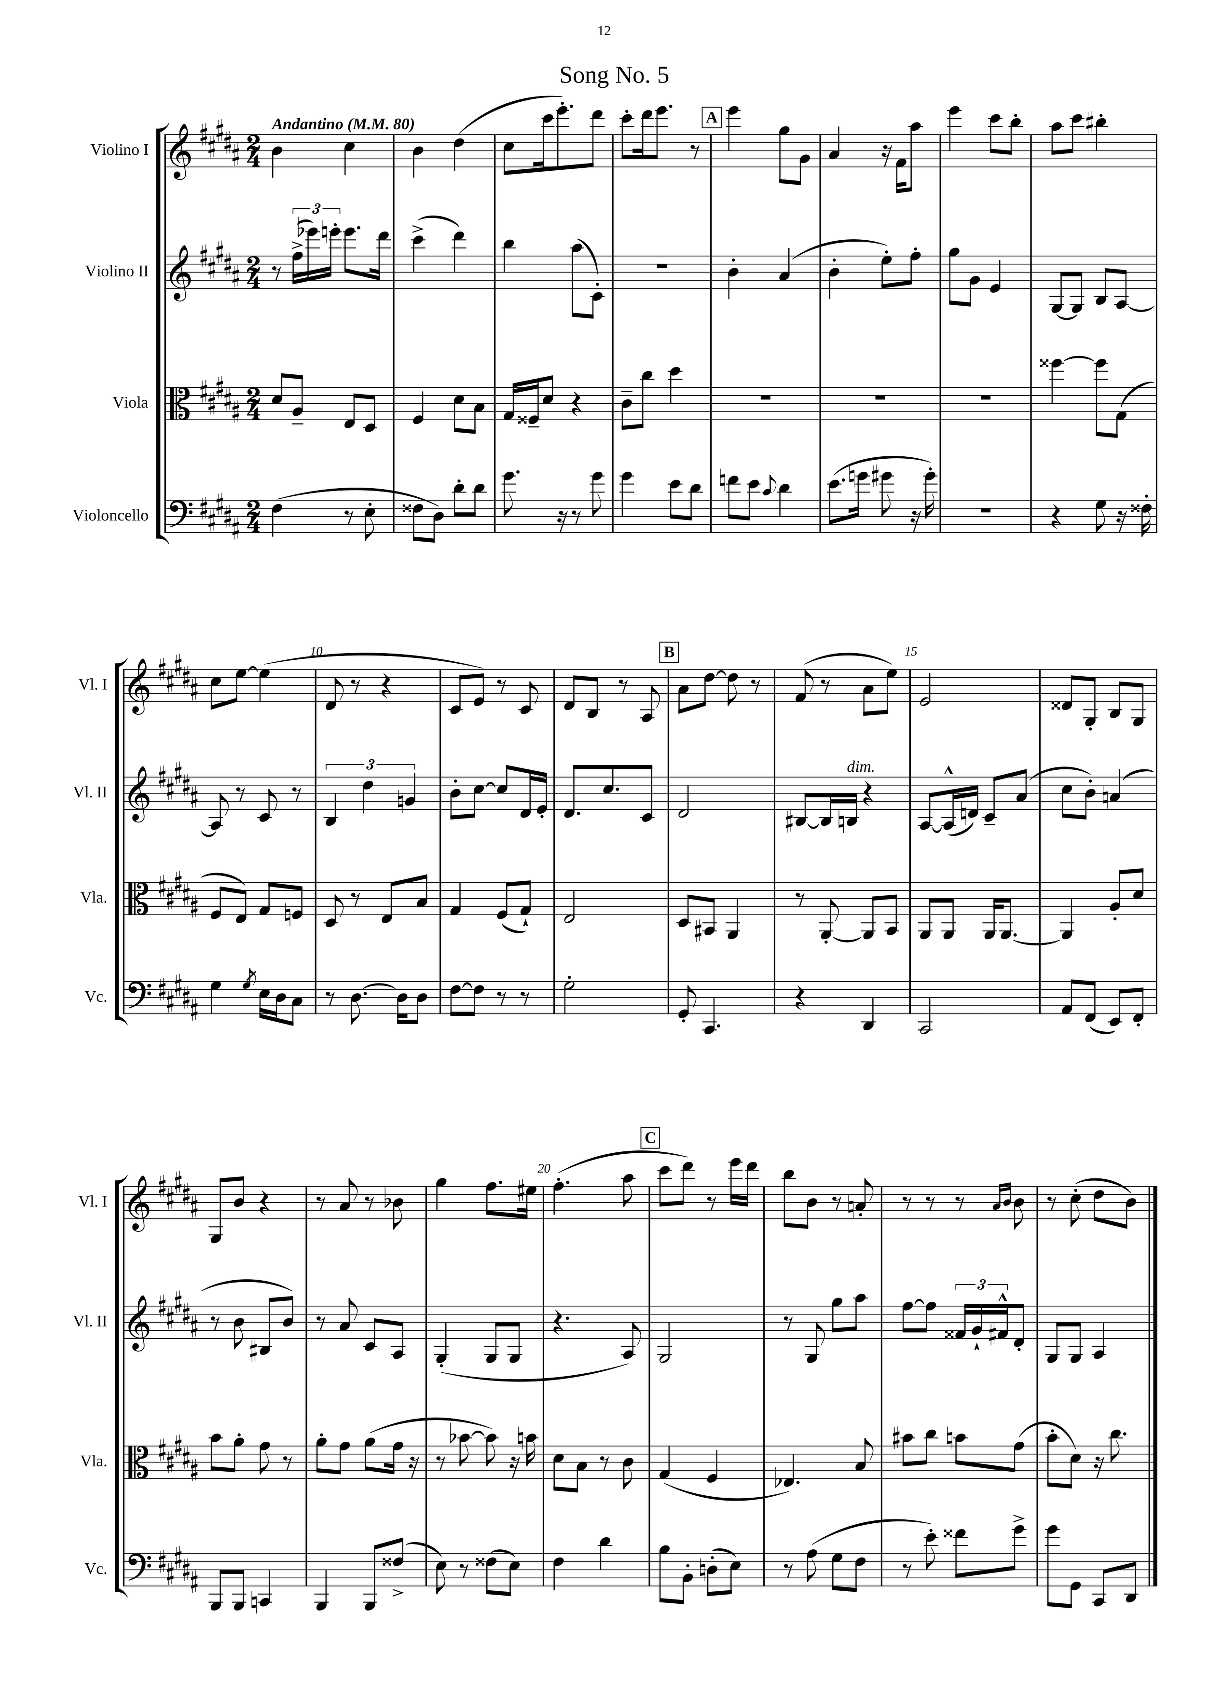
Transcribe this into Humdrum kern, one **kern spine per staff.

**kern	**kern	**kern	**kern
*part4	*part3	*part2	*part1
*staff4	*staff3	*staff2	*staff1
*I"Violoncello	*I"Viola	*I"Violino II	*I"Violino I
*I'Vc.	*I'Vla.	*I'Vl. II	*I'Vl. I
*clefF4	*clefC3	*clefG2	*clefG2
*k[f#c#g#d#a#]	*k[f#c#g#d#a#]	*k[f#c#g#d#a#]	*k[f#c#g#d#a#]
*M2/4	*M2/4	*M2/4	*M2/4
*MM80	*MM80	*MM80	*MM80
=1	=1	=1	=1
!	!	!	!LO:TX:a:B:t=Andantino
(4F#\	8d#/L	8r	4b\
.	8A#~/J	(24ff#^\LL	.
.	.	24eee-X\)	.
.	.	24eeen'\JJ	.
8r	8E/L	8.eee\L	4cc#\
8E'\	8D#/J	.	.
.	.	16ddd#\Jk	.
=2	=2	=2	=2
8F##X\L	4F#/	(4ccc#^\	4b\
8D#\J)	.	.	.
8d#'\L	8d#\L	4ddd#\)	(4dd#\
8d#\J	8B\J	.	.
=3	=3	=3	=3
8.g#\	16G#/LL	4bb\	8cc#\L
.	16F##X~/J	.	.
.	8d#/J	.	16ccc#\k
16r	.	.	8.eee'\)
8r	4r	(8aa#\L	.
8g#\	.	8c#'\J)	8ddd#\J
=4	=4	=4	=4
4g#\	8c#~\L	2r	8ccc#'\L
.	8cc#\J	.	16ddd#\k
.	.	.	8.eee\J
8e\L	4dd#\	.	.
8d#\J	.	.	8r
!!LO:REH:place=s1:t=A
=5	=5	=5	=5
8fn\L	2r	4b'\	4eee\
8e\J	.	.	.
8qqc#/	.	.	.
4d#\	.	(4a#/	8gg#\L
.	.	.	8g#\J
=6	=6	=6	=6
(8.e\L	2r	4b'\	4a#/
16gn\Jk	.	.	.
8g#X\	.	8ee'\L)	16r
.	.	.	16f#\KL
16r	.	8ff#'\J	8aa#\J
16g#'\)	.	.	.
=7	=7	=7	=7
2r	2r	8gg#\L	4eee\
.	.	8g#\J	.
.	.	4e/	8ccc#\L
.	.	.	8bb'\J
=8	=8	=8	=8
4r	[4ff##X\	[8G#/L	8aa#\L
.	.	8G#/J]	8ccc#\J
8G#\	8ff##\L]	8B/L	4bb#X'\
16r	(8G#\J	[8A#/J	.
16F##X'\	.	.	.
!!LO:LB:g=z
=9	=9	=9	=9
4G#\	8F#/L	8A#/]	8cc#\L
.	8E/J)	8r	[8ee\J
8qG#/	.	.	.
16E\LL	8G#/L	8c#/	(4ee\]
16D#\J	.	.	.
8C#\J	8Fn/J	8r	.
=10	=10	=10	=10
8r	8D#/	6B/	8d#/
[8.D#\	8r	.	8r
.	.	6dd#\	.
.	8E/L	.	4r
16D#\KL]	.	.	.
.	.	6gn/	.
8D#\J	8B/J	.	.
=11	=11	=11	=11
[8F#\L	4G#/	8b'\L	8c#/L
8F#\J]	.	[8cc#\J	8e/J)
8r	(8F#/L	8cc#/L]	8r
8r	8G#`/J)	16d#/L	8c#/
.	.	16e'/JJ	.
=12	=12	=12	=12
2G#'\	2E/	8.d#/L	8d#/L
.	.	.	8B/J
.	.	8.cc#/	.
.	.	.	8r
.	.	8c#/J	8A#/
!!LO:REH:place=s1:t=B
=13	=13	=13	=13
8GG#'/	8D#/L	2d#/	8a#\L
4.CC#/	8BB#X/J	.	[8dd#\J
.	4AA#/	.	8dd#\]
.	.	.	8r
=14	=14	=14	=14
4r	8r	[8B#X/L	(8f#/
.	[8AA#'/	16B#/L]	8r
!	!	!LO:TX:a:i:t=dim.	!
.	.	16Bn/JJ	.
4DD#/	8AA#/L]	4r	8a#\L
.	8BB/J	.	8ee\J)
=15	=15	=15	=15
2CC#/	8AA#/L	[8A#/L	2e/
.	8AA#/J	(16A#^^/L]	.
.	.	16dn/JJ)	.
.	16AA#/KL	8c#~/L	.
.	[8.AA#/J	.	.
.	.	(8a#/J	.
=16	=16	=16	=16
8AA#/L	4AA#/]	8cc#\L	8d##X/L
(8FF#/J	.	8b'\J)	8G#'/J
8EE/L)	8A#'/L	(4an/	8B/L
8FF#'/J	8d#/J	.	8G#/J
!!LO:LB:g=z
=17	=17	=17	=17
8BBB/L	8b\L	8r	8G#/L
8BBB/J	8a#'\J	8b\	8b/J
4CCn/	8g#\	8B#X/L	4r
.	8r	8b/J)	.
=18	=18	=18	=18
4BBB/	8a#'\L	8r	8r
.	8g#\J	8a#/	8a#/
8BBB/L	(8a#\L	8c#/L	8r
(8F##X^/J	16g#\Jk	8A#/J	8b-X\
.	16r	.	.
=19	=19	=19	=19
8E\)	8r	(4G#'/	4gg#\
8r	[8b-X\	.	.
(8F##X\L	8b-\])	8G#/L	8.ff#\L
8E\J)	16r	8G#/J	.
.	16bn\	.	16ee#X\Jk
=20	=20	=20	=20
4F#\	8d#\L	4.r	(4.ff#'\
.	8B\J	.	.
4d#\	8r	.	.
.	8c#\	8A#/)	8aa#\
!!LO:REH:place=s1:t=C
=21	=21	=21	=21
8B\L	(4G#/	2G#/	8ccc#\L
8BB'\J	.	.	8ddd#\J)
(8Dn'\L	4F#/	.	8r
8E\J)	.	.	16eee\LL
.	.	.	16ddd#\JJ
=22	=22	=22	=22
8r	4.E-X/)	8r	8bb\L
(8A#\	.	8G#/	8b\J
8G#\L	.	8gg#\L	8r
8F#\J	8B/	8aa#\J	8an'/
=23	=23	=23	=23
8r	8b#X\L	[8ff#\L	8r
8e'\)	8cc#\J	8ff#\J]	8r
8f##X\L	8bn\L	24f##X/LL	8r
.	.	24g#`/	.
.	.	24f#X^^/J	.
.	.	.	16qqa#/LL
.	.	.	16qqb/JJ
8g#^\J	(8g#\J	8d#'/J	8b\
=24	=24	=24	=24
8g#\L	8b'\L	8G#/L	8r
8GG#\J	8d#\J)	8G#/J	(8cc#'\
8CC#/L	16r	4A#/	8dd#\L
.	8.cc#\	.	.
8DD#/J	.	.	8b\J)
==	==	==	==
*-	*-	*-	*-
